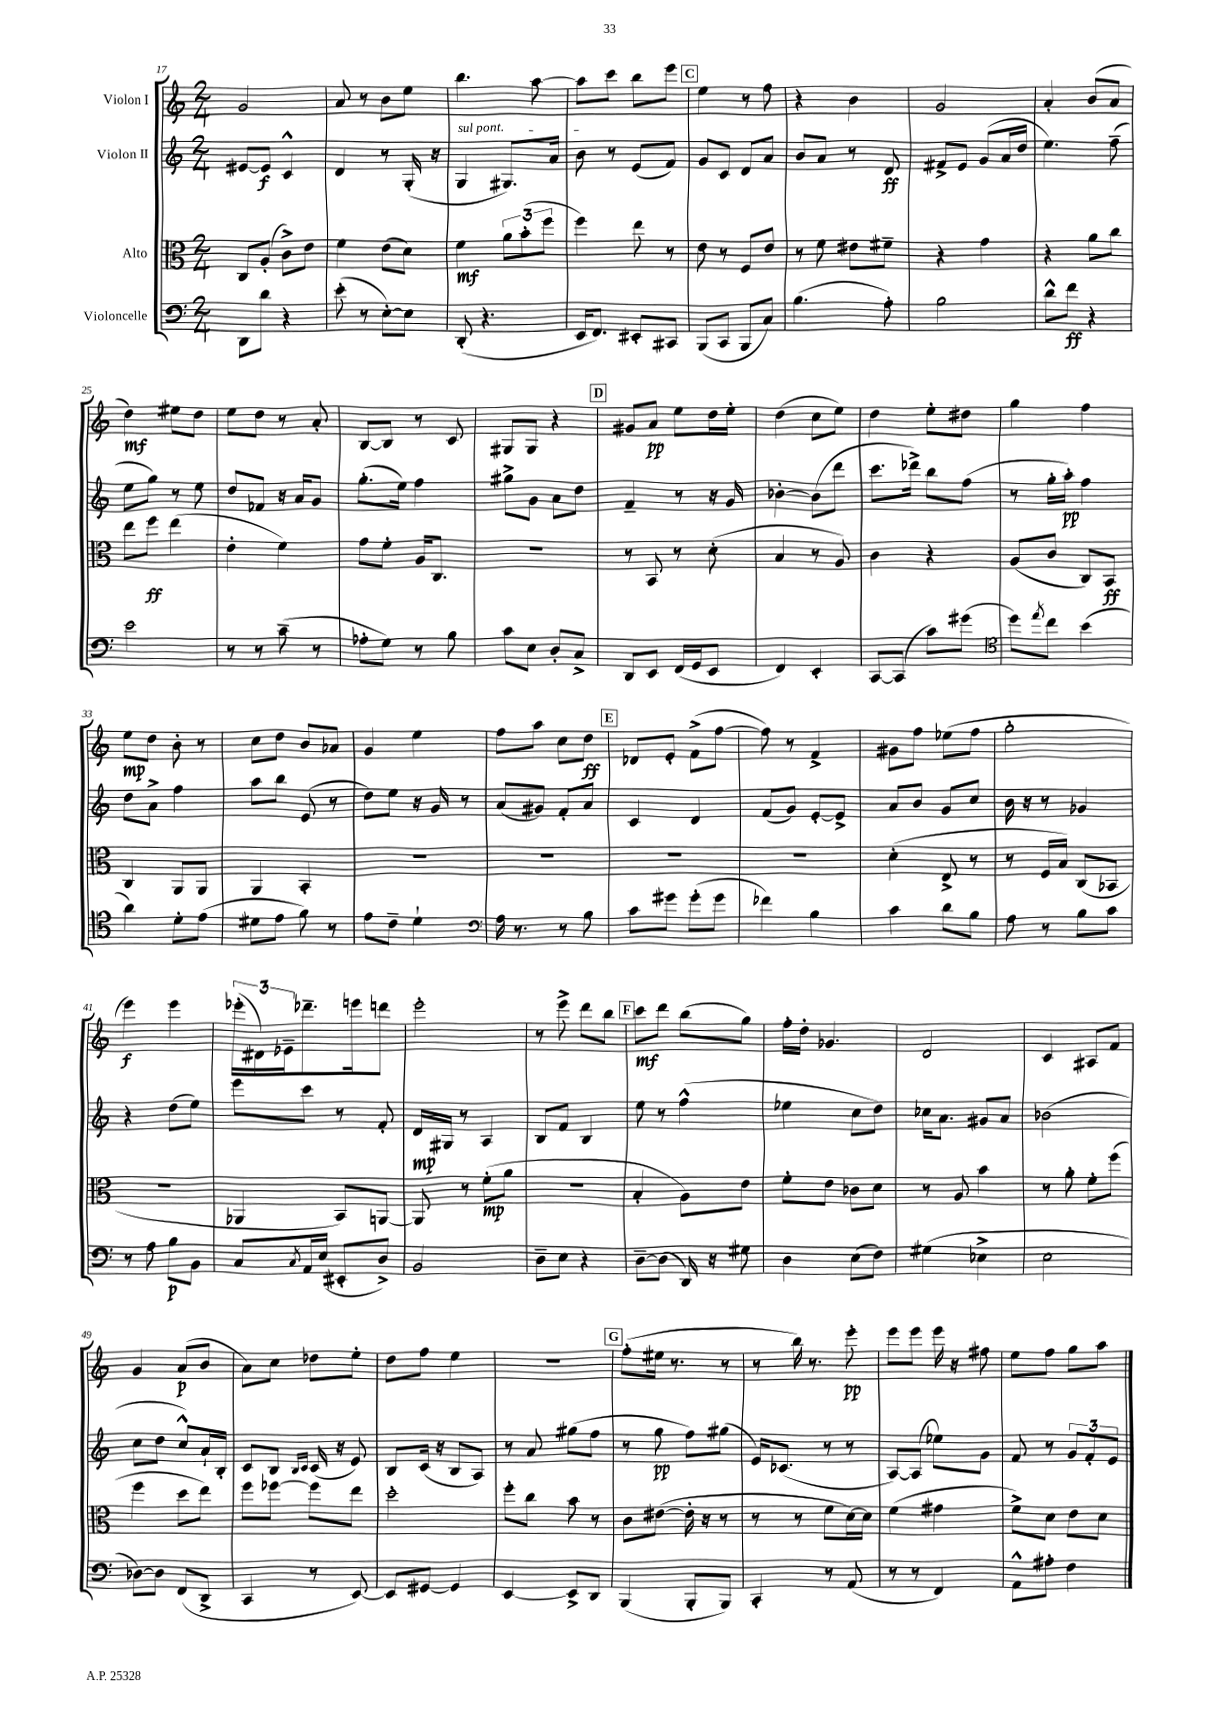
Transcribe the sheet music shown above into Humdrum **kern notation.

**kern	**dynam	**kern	**dynam	**kern	**dynam	**kern	**dynam
*part4	*part4	*part3	*part3	*part2	*part2	*part1	*part1
*staff4	*staff4	*staff3	*staff3	*staff2	*staff2	*staff1	*staff1
*I"Violoncelle	*	*I"Alto	*	*I"Violon II	*	*I"Violon I	*
*clefF4	*	*clefC3	*	*clefG2	*	*clefG2	*
*k[]	*	*k[]	*	*k[]	*	*k[]	*
*M2/4	*	*M2/4	*	*M2/4	*	*M2/4	*
=17	=17	=17	=17	=17	=17	=17	=17
8DD\L	.	8C/L	.	[8e#X/L	.	2g/	.
8d\J	.	(8A'/J	.	8e#/J]	f	.	.
4r	.	8c^\L)	.	4c^^/	.	.	.
.	.	8e\J	.	.	.	.	.
=18	=18	=18	=18	=18	=18	=18	=18
(8e'\	.	4f\	.	4d/	.	8a/	.
8r	.	.	.	.	.	8r	.
[8E'\L)	.	(8e\L	.	8r	.	8b\L	.
8E\J]	.	8d\J)	.	(16G'/	.	8ee\J	.
.	.	.	.	16r	.	.	.
=19	=19	=19	=19	=19	=19	=19	=19
!	!	!	!	!LO:TX:a:i:t=sul pont.	!	!	!
(8DD'/	.	4f\	mf	4G/	.	4.bb\	.
4.r	.	.	.	.	.	.	.
.	.	12a\L	.	8.G#X/L)	.	.	.
.	.	(12b'\	.	.	.	.	.
.	.	.	.	.	.	[8aa\	.
.	.	12ff\J	.	.	.	.	.
.	.	.	.	16a/Jk	.	.	.
=20	=20	=20	=20	=20	=20	=20	=20
16EE/KL	.	4ff\)	.	8b\	.	8aa\L]	.
8.FF/J)	.	.	.	.	.	.	.
.	.	.	.	8r	.	8ccc\J	.
8EE#X'/L	.	8ee\	.	(8e/L	.	8bb\L	.
8CC#X/J	.	8r	.	8f/J)	.	8eee\J	.
!!LO:REH:place=s1:t=C
=21	=21	=21	=21	=21	=21	=21	=21
(8BBB/L	.	8e\	.	8g/L	.	4ee\	.
8CC/J	.	8r	.	8c/J	.	.	.
8BBB/L	.	8F/L	.	8d/L	.	8r	.
8C/J)	.	8e/J	.	8a/J	.	8ff\	.
=22	=22	=22	=22	=22	=22	=22	=22
(4.B\	.	8r	.	8b/L	.	4r	.
.	.	8f\	.	8a/J	.	.	.
.	.	8e#X\L	.	8r	.	4b\	.
8A'\)	.	8f#X~\J	.	8d/	ff	.	.
=23	=23	=23	=23	=23	=23	=23	=23
2B\	.	4r	.	8f#X^/L	.	2g/	.
.	.	.	.	8e/J	.	.	.
.	.	4g\	.	(8g/L	.	.	.
.	.	.	.	16a/L	.	.	.
.	.	.	.	16dd/JJ	.	.	.
=24	=24	=24	=24	=24	=24	=24	=24
8d^^\L	.	4r	.	4.ee\)	.	4a'/	.
8f\J	ff	.	.	.	.	.	.
4r	.	8a\L	.	.	.	(8b/L	.
.	.	8cc\J	.	(8ff~\	.	8a/J	.
!!LO:LB:g=z
=25	=25	=25	=25	=25	=25	=25	=25
2e\	.	8ee\L	.	8ee\L	.	4dd\)	mf
.	.	8ff\J	ff	8gg\J)	.	.	.
.	.	(4ee\	.	8r	.	8ee#X\L	.
.	.	.	.	8ee\	.	8dd\J	.
=26	=26	=26	=26	=26	=26	=26	=26
8r	.	4e'\	.	8dd/L	.	8ee\L	.
8r	.	.	.	8f-X/J	.	8dd\J	.
(8c~\	.	4f\)	.	16r	.	8r	.
.	.	.	.	16a/KL	.	.	.
8r	.	.	.	8g/J	.	8a'/	.
=27	=27	=27	=27	=27	=27	=27	=27
8A-X'\L	.	8g\L	.	(8.gg'\L	.	[8B/L	.
8G\J)	.	8f'\J	.	.	.	8B/J]	.
.	.	.	.	16ee\Jk)	.	.	.
8r	.	16A/KL	.	4ff\	.	8r	.
.	.	8.C/J	.	.	.	.	.
8B\	.	.	.	.	.	8c/	.
=28	=28	=28	=28	=28	=28	=28	=28
8c\L	.	2r	.	8gg#X^\L	.	8G#X/L	.
8E\J	.	.	.	8g\J	.	8G#/J	.
8D'/L	.	.	.	8a\L	.	4r	.
8C^/J	.	.	.	8dd\J	.	.	.
!!LO:REH:place=s1:t=D
=29	=29	=29	=29	=29	=29	=29	=29
8DD/L	.	8r	.	4f~/	.	8g#X/L	.
8EE/J	.	8BB/	.	.	.	8a/J	pp
(16FF/LL	.	8r	.	8r	.	8ee\L	.
16GG/J	.	.	.	.	.	.	.
8EE/J	.	(8d'\	.	16r	.	16dd\L	.
.	.	.	.	16g/	.	16ee'\JJ	.
=30	=30	=30	=30	=30	=30	=30	=30
4FF/)	.	4B/	.	[4b-X'\	.	(4dd\	.
4EE'/	.	8r	.	(8b-\L]	.	8cc\L	.
.	.	8A/)	.	8ddd\J	.	8ee\J)	.
=31	=31	=31	=31	=31	=31	=31	=31
[8CC/L	.	4c\	.	8.ccc\L	.	4dd\	.
(8CC/J]	.	.	.	.	.	.	.
.	.	.	.	16ddd-X^\Jk)	.	.	.
8c\L)	.	4r	.	8bb\L	.	8ee'\L	.
(8g#X\J	.	.	.	(8ff\J	.	8dd#X\J	.
=32	=32	=32	=32	=32	=32	=32	=32
*clefC4	*	*	*	*	*	*	*
8dd\L)	.	(8A/L	.	8r	.	4gg\	.
8qee/	.	.	.	.	.	.	.
8cc\J	.	8c/J	.	16gg'\LL	.	.	.
.	.	.	.	16aa'\JJ)	pp	.	.
(4b\	.	8C/L)	.	4ff\	.	4ff\	.
.	.	8BB/J	ff	.	.	.	.
!!LO:LB:g=z
=33	=33	=33	=33	=33	=33	=33	=33
4a\)	.	4C/	.	8dd\L	.	8ee\L	mp
.	.	.	.	8a^\J	.	8dd\J	.
8d'\L	.	8AA/L	.	4ff\	.	8b'\	.
(8e\J	.	8AA/J	.	.	.	8r	.
=34	=34	=34	=34	=34	=34	=34	=34
8d#X\L	.	4AA/	.	8aa\L	.	8cc\L	.
8e\J	.	.	.	8bb\J	.	8dd\J	.
8f\)	.	4BB'/	.	(8e/	.	8b/L	.
8r	.	.	.	8r	.	8a-X/J	.
=35	=35	=35	=35	=35	=35	=35	=35
8e\L	.	2r	.	8dd\L)	.	4g/	.
8c~\J	.	.	.	8ee\J	.	.	.
4d`\	.	.	.	16r	.	4ee\	.
.	.	.	.	16g/	.	.	.
.	.	.	.	8r	.	.	.
=36	=36	=36	=36	=36	=36	=36	=36
*clefF4	*	*	*	*	*	*	*
16A\	.	2r	.	(8a/L	.	8ff\L	.
8.r	.	.	.	.	.	.	.
.	.	.	.	8g#X/J)	.	8aa\J	.
8r	.	.	.	8f'/L	.	8cc\L	.
8B\	.	.	.	8a/J	.	8dd\J	ff
!!LO:REH:place=s1:t=E
=37	=37	=37	=37	=37	=37	=37	=37
8c\L	.	2r	.	4c/	.	8d-X/L	.
8g#X\J	.	.	.	.	.	8e'/J	.
(8g#'\L	.	.	.	4d/	.	(8f^\L	.
8g#\J	.	.	.	.	.	[8ff\J	.
=38	=38	=38	=38	=38	=38	=38	=38
4f-X\)	.	2r	.	(8f/L	.	8ff\])	.
.	.	.	.	8g/J)	.	8r	.
4B\	.	.	.	[8e'/L	.	4f^/	.
.	.	.	.	8e^/J]	.	.	.
=39	=39	=39	=39	=39	=39	=39	=39
4c\	.	(4d'\	.	8a/L	.	8g#X\L	.
.	.	.	.	8b/J	.	8ff\J	.
8d\L	.	8E^/	.	8g/L	.	(8ee-X\L	.
8B\J	.	8r	.	8cc/J	.	8ff\J	.
=40	=40	=40	=40	=40	=40	=40	=40
8A\	.	8r	.	16b\	.	2gg'\	.
.	.	.	.	16r	.	.	.
8r	.	16F/LL	.	8r	.	.	.
.	.	16B/JJ)	.	.	.	.	.
8B\L	.	(8C/L	.	4g-X/	.	.	.
8c\J	.	8BB-X/J	.	.	.	.	.
!!LO:LB:g=z
=41	=41	=41	=41	=41	=41	=41	=41
8r	.	2r	.	4r	.	4eee\)	f
8A\	.	.	.	.	.	.	.
8B\L	p	.	.	(8dd\L	.	4eee\	.
8BB\J	.	.	.	8ee\J)	.	.	.
=42	=42	=42	=42	=42	=42	=42	=42
8C/L	.	4AA-X/	.	8eee\L	.	(24eee-X'\LL	.
.	.	.	.	.	.	24d#X\)	.
.	.	.	.	.	.	24e-X~\J	.
8qC/	.	.	.	.	.	.	.
16AA/L	.	.	.	8ccc\J	.	8.ddd-X~\	.
(16E/JJ	.	.	.	.	.	.	.
8EE#X'/L	.	8BB/L)	.	8r	.	.	.
.	.	.	.	.	.	16eeen\k	.
8D^/J)	.	[8AAn/J	.	8f'/	.	8dddn\J	.
=43	=43	=43	=43	=43	=43	=43	=43
2BB/	.	8AA/]	.	16d/LL	mp	2eee'\	.
.	.	.	.	16G#X/JJ	.	.	.
.	.	8r	.	8r	.	.	.
.	.	(8f'\L	mp	4A/	.	.	.
.	.	8a\J	.	.	.	.	.
=44	=44	=44	=44	=44	=44	=44	=44
8D~\L	.	2r	.	8B/L	.	8r	.
8E\J	.	.	.	8f/J	.	8eee^\	.
4r	.	.	.	4B/	.	8ddd\L	.
.	.	.	.	.	.	8bb\J	.
!!LO:REH:place=s1:t=F
=45	=45	=45	=45	=45	=45	=45	=45
[8D~\L	.	4B'/	.	8ee\	.	8ccc\L	mf
(8D\J]	.	.	.	8r	.	8ddd\J	.
16DD/)	.	8A\L)	.	(4ff^^\	.	(8bb\L	.
16r	.	.	.	.	.	.	.
8G#X\	.	8e\J	.	.	.	8gg\J)	.
=46	=46	=46	=46	=46	=46	=46	=46
4D\	.	8f'\L	.	4ee-X\	.	16ff'\LL	.
.	.	.	.	.	.	16dd'\JJ	.
.	.	8e\J	.	.	.	4.g-X/	.
(8E\L	.	8c-X\L	.	8cc\L	.	.	.
8F\J)	.	8d\J	.	8dd\J)	.	.	.
=47	=47	=47	=47	=47	=47	=47	=47
(4G#X\	.	8r	.	16cc-X\KL	.	2d/	.
.	.	.	.	8.a\J	.	.	.
.	.	8A/	.	.	.	.	.
4E-X^\	.	4b\	.	8g#X/L	.	.	.
.	.	.	.	8a/J	.	.	.
=48	=48	=48	=48	=48	=48	=48	=48
2E\	.	8r	.	(2b-X\	.	4c/	.
.	.	8a'\	.	.	.	.	.
.	.	8f'\L	.	.	.	8A#X/L	.
.	.	(8ff\J	.	.	.	8f/J	.
!!LO:LB:g=z
=49	=49	=49	=49	=49	=49	=49	=49
[8D-X\L)	.	4ff\	.	8cc\L	.	4g/	.
8D-\J]	.	.	.	8dd\J	.	.	.
(8FF/L	.	8dd\L	.	8cc^^/L)	.	(8a/L	p
8DD^/J	.	8ee\J)	.	16a`/L	.	8b/J	.
.	.	.	.	16B'/JJ	.	.	.
=50	=50	=50	=50	=50	=50	=50	=50
4CC/	.	8ff\L	.	8c/L	.	8a\L)	.
.	.	[8ff-X\J	.	8B/J	.	8cc\J	.
.	.	.	.	16qqB/LL	.	.	.
.	.	.	.	16qqc/JJ	.	.	.
8r	.	8ff-\L]	.	(16c/	.	8dd-X\L	.
.	.	.	.	16r	.	.	.
[8EE/)	.	8ee\J	.	8e/)	.	8ee'\J	.
=51	=51	=51	=51	=51	=51	=51	=51
8EE/L]	.	2dd'\	.	8B/L	.	8dd\L	.
[8GG#X/J	.	.	.	(16c/Jk	.	8ff\J	.
.	.	.	.	16r	.	.	.
4GG#/]	.	.	.	8B/L	.	4ee\	.
.	.	.	.	8A/J)	.	.	.
=52	=52	=52	=52	=52	=52	=52	=52
[4EE/	.	8ff'\L	.	8r	.	2r	.
.	.	8cc\J	.	8a/	.	.	.
8EE^/L]	.	8b\	.	(8gg#X\L	.	.	.
8DD/J	.	8r	.	8ff\J	.	.	.
!!LO:REH:place=s1:t=G
=53	=53	=53	=53	=53	=53	=53	=53
(4BBB/	.	8c\L	.	8r	.	(8ff'\L	.
.	.	([8e#X\J	.	8gg\	pp	16ee#X\Jk	.
.	.	.	.	.	.	8.r	.
8BBB'/L	.	16e#'\]	.	8ff\L)	.	.	.
.	.	16r	.	.	.	.	.
8BBB/J)	.	8r	.	(8gg#X\J	.	8r	.
=54	=54	=54	=54	=54	=54	=54	=54
4CC'/	.	8r	.	16e/KL)	.	8r	.
.	.	.	.	(8.c-X/J	.	.	.
.	.	8r	.	.	.	16bb\)	.
.	.	.	.	.	.	8.r	.
8r	.	8f\L	.	8r	.	.	.
(8AA/	.	[16d\L)	.	8r	.	8eee'\	pp
.	.	16d\JJ]	.	.	.	.	.
=55	=55	=55	=55	=55	=55	=55	=55
8r	.	(4f\	.	[8A/L)	.	8eee\L	.
8r	.	.	.	(8A/J]	.	8eee\J	.
4FF/)	.	4g#X\	.	8ee-X\L)	.	16eee\	.
.	.	.	.	.	.	16r	.
.	.	.	.	8g\J	.	8ff#X\	.
=56	=56	=56	=56	=56	=56	=56	=56
8AA^^\L	.	8f^\L)	.	8f/	.	8ee\L	.
8A#X'\J	.	8d\J	.	8r	.	8ff\J	.
4F\	.	8e\L	.	12g/L	.	8gg\L	.
.	.	.	.	12f'/	.	.	.
.	.	8d\J	.	.	.	8aa\J	.
.	.	.	.	12e/J	.	.	.
==	==	==	==	==	==	==	==
*-	*-	*-	*-	*-	*-	*-	*-
